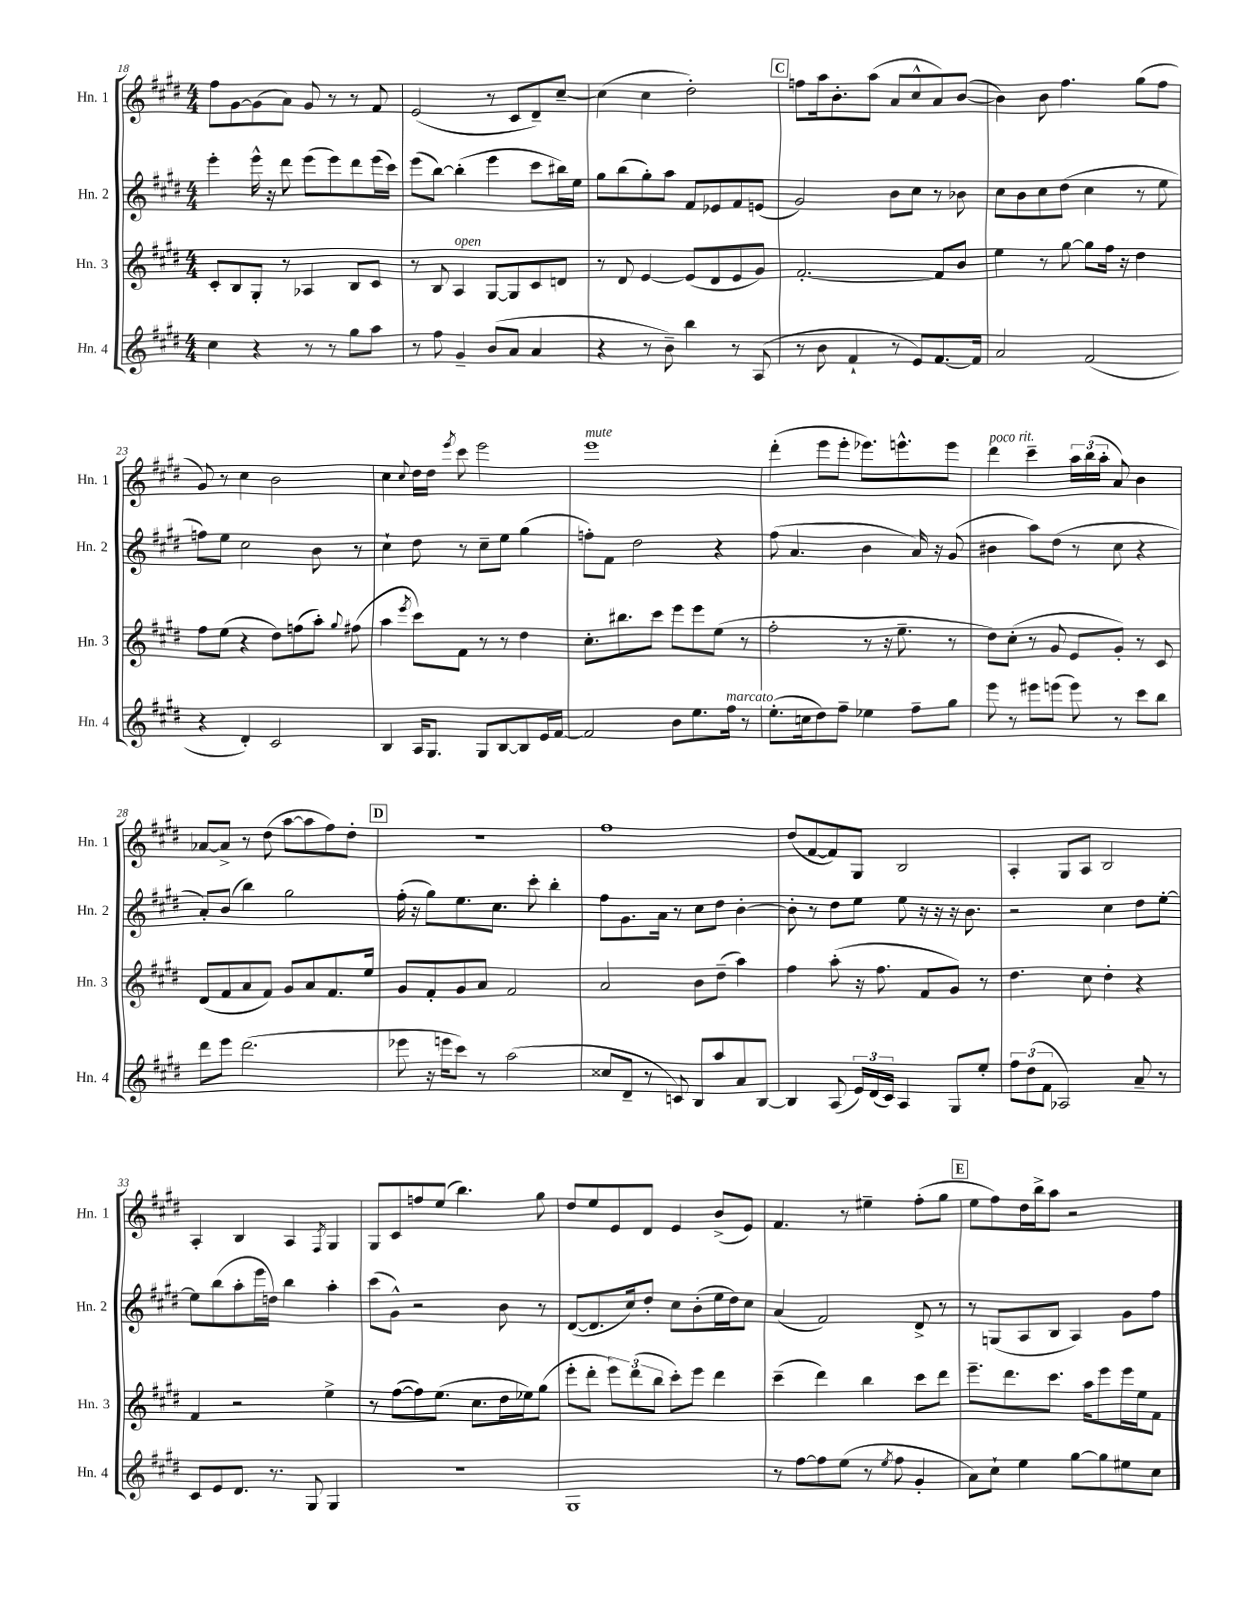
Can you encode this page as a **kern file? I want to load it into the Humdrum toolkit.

**kern	**kern	**kern	**kern
*staff4	*staff3	*staff2	*staff1
*clefG2	*clefG2	*clefG2	*clefG2
*k[f#c#g#d#]	*k[f#c#g#d#]	*k[f#c#g#d#]	*k[f#c#g#d#]
*M4/4	*M4/4	*M4/4	*M4/4
4cc#\	8c#'/L	4eee'\	8ff#\L
.	8B/	.	[8g#\
4r	8G#'/J	16eee^^\	(8g#\]
.	.	16r	.
.	8r	8ddd#\	8a\J)
8r	4A-/	(8eee\L	8g#/
8r	.	8eee\)	8r
8gg#\L	8B/L	8ddd#\	8r
8aa\J	8c#/J	(16eee\L	8f#/
.	.	16ccc#\JJ)	.
=	=	=	=
8r	8r	(8eee\L	(2e/
8ff#\	8B/	[8bb\J)	.
4g#~/	4A/	(4bb'\]	.
(8b/L	[8G#/L	4eee\	8r
8a/J	8G#/]	.	8c#/L
4a/	8c#/	8ccc#\L	8d#~/)
.	8d/J	16bb#\L)	[8cc#~/J
.	.	16ee\JJ	.
=	=	=	=
4r	8r	8gg#\L	(4cc#\]
.	8d#/	(8bb\	.
8r	[4e/	8gg#'\)	4cc#\
8b~\)	.	8aa\J	.
4bb\	(8e/]L	8f#/L	2dd#'\)
.	8d#/	8e-/	.
8r	8e/	8f#/	.
(8A/	8g#/J)	(8e/J	.
=	=	=	=
8r	[2.f#'/	2g#/)	8ff\L
8b\	.	.	16aa\k
.	.	.	8.b'\
4f#`/	.	.	.
.	.	.	(8aa\J
8r	.	8b\L	8a/L
8e/L)	.	8cc#\J	8cc#^^/
[8.f#/	8f#/]L	8r	8a/)
.	8b/J	8b-\	([8b/J
16f#/]Jk	.	.	.
=	=	=	=
2a/	4ee\	8cc#\L	4b\])
.	.	8b\	.
.	8r	8cc#\	8b\
.	[8gg#\	(8dd#\J	4.ff#\
(2f#/	8gg#\]L	4cc#\	.
.	16ff#\Jk	.	.
.	16r	.	.
.	4dd#\	8r	(8gg#\L
.	.	8ee\	8ff#\J
=	=	=	=
4r	8ff#\L	8ff\L)	8g#/)
.	(8ee\J	8ee\J	8r
4d#'/)	4r	2cc#\	4cc#\
2c#/	8dd#\L)	.	2b\
.	(8ff\	.	.
.	8aa'\J)	8b\	.
.	8qqgg#/	.	.
.	(8ff#\	8r	.
=	=	=	=
4B/	4aa\	4cc#`\	4cc#\
.	8qeee/	.	8qqcc#/
16A/LK	8ccc#\L)	8dd#\	16dd#\LL
8.G#/J	.	.	16dd#\JJ
.	.	.	8qeee/
.	8f#\J	8r	8ccc#\
8G#/L	8r	8cc#~\L	2eee\
[8B/	8r	8ee\J	.
8B/]	4dd#\	(4gg#\	.
16e/L	.	.	.
[16f#/JJ	.	.	.
=	=	=	=
2f#/]	8.cc#'\L	8ff'\L)	1eee
.	.	8f#\J	.
.	8.bb#\	.	.
.	.	2dd#\	.
.	8ccc#\J	.	.
8b\L	8eee\L	.	.
8.ee\	8eee\	.	.
.	(8ee\J	4r	.
16ff#\Jk	.	.	.
8r	8r	.	.
=	=	=	=
(8.ee'\L	2ff#'\	(8ff#\	(4ddd#'\
.	.	4.a/	.
16cc\k	.	.	.
8dd#\)	.	.	8eee\L
8ff#~\J	.	.	8eee'\J
4ee-\	8r	4b\	8.eee-\L)
.	16r	.	.
.	8.ee~\	.	8.eee^^\
8ff#~\L	.	16a/)	.
.	.	16r	.
8gg#\J	8r	(8g#/	8eee\J
=	=	=	=
8eee\	8dd#\L)	4b#\	4ddd#\
8r	(8cc#'\J	.	.
8eee#\L	8r	8aa\L)	4ccc#~\
(8eee\J	8g#/	(8dd#\J	.
8eee\)	8e/L	8r	24aa\LL
.	.	.	(24bb\
.	.	.	24aa'\JJ
8r	8g#'/J)	8cc#\	8a/)
8ccc#\L	8r	4r	4b\
8bb\J	8c#/	.	.
=	=	=	=
8ddd#\L	(8d#/L	8a'/L)	[8a-/L
8eee\J	8f#/	(8b/J	8a-^/]J
(2.ddd#\	8a/	4bb\)	8r
.	8f#/J)	.	(8dd#\
.	8g#/L	2gg#\	[8aa\L
.	8a/	.	8aa\]
.	8.f#/	.	8ff#\)
.	.	.	8dd#'\J
.	16ee/Jk	.	.
=	=	=	=
8eee-\	8g#/L	(16ff#'\	1r
.	.	16r	.
16r	8f#'/	8gg#\L)	.
16eee\LK	.	.	.
8ccc#\J)	8g#/	8.ee\	.
8r	8a/J	.	.
.	.	8.cc#\J	.
(2aa\	2f#/	.	.
.	.	8ccc#'\	.
.	.	4bb'\	.
=	=	=	=
8cc##/L	2a/	8ff#\L	1ff#
8d#~/J	.	8.g#\	.
8r	.	.	.
.	.	16a\Jk	.
8c/)	.	8r	.
8B/L	8b\L	8cc#\L	.
8aa/	(8dd#~\J	8dd#\J	.
8a/	4aa\)	[4b'\	.
[8B/J	.	.	.
=	=	=	=
4B/]	4ff#\	8b'\]	(8dd#/L
.	.	8r	[8f#/
(8A/	(8aa'\	8dd#\L	8f#/])
24e/LL)	16r	8ee\J	8G#/J
(24d#/	.	.	.
.	8.ff#\	.	.
24c#/JJ)	.	.	.
4A/	.	8ee\	2B/
.	8f#/L	16r	.
.	.	16r	.
8G#/L	8g#/J)	16r	.
.	.	8.b\	.
8ee'/J	8r	.	.
=	=	=	=
12ff#\L	4.dd#\	2r	4A'/
(12dd#\	.	.	.
12f#\J	.	.	.
2A-/)	.	.	8G#/L
.	8cc#\	.	8A/J
.	4dd#'\	4cc#\	2B/
8a~/	4r	8dd#\L	.
8r	.	[8ee'\J	.
=	=	=	=
8c#/L	4f#/	8ee\]L	4A'/
8e/	.	(8bb\	.
8.d#/J	2r	8aa'\	4B/
.	.	16eee\L	.
8.r	.	16dd\JJ)	.
.	.	4bb\	4A/
8G#/	.	.	.
.	.	.	8qF#/
4G#/	4ee^\	4aa'\	4G#/
=	=	=	=
1r	8r	(8ccc#\L	8G#/L
.	([8ff#\L	8g#^^\J)	8c#/
.	8ff#\])	2r	8ff/
.	(8.ee\J	.	(8ee/J
.	.	.	4.bb\)
.	8.cc#\L	.	.
.	16dd#\L	8b\	.
.	16ee-\J)	.	.
.	(8gg#\J	8r	8gg#\
=	=	=	=
1G#	8eee'\L	([8d#/L	8dd#/L
.	8ddd#'\J	8.d#/]	8ee/
.	12eee\L)	.	8e/
.	.	16cc#/k)	.
.	(12ddd#\	.	.
.	.	8dd#'/J	8d#/J
.	12bb\J	.	.
.	8ccc#'\L)	8cc#\L	4e/
.	8eee\J	(8b'\	.
.	4ddd#\	16ee\L	(8b^/L
.	.	16dd#\J)	.
.	.	8cc#\J	8e/J)
=	=	=	=
8r	(4ccc#~\	(4a/	4.f#/
[8ff#\L	.	.	.
8ff#\]	4ddd#\)	2f#/)	.
(8ee\J	.	.	8r
8r	4bb\	.	4ee#~\
8qee/	.	.	.
8ff#\	.	.	.
4g#'/	8ccc#\L	8d#^/	(8ff#'\L
.	8ddd#\J	8r	8gg#\J
=	=	=	=
8a\L)	8.eee~\L	8r	8ee\L
8cc#`\J	.	(8G/L	8ff#\)
.	8.ddd#\	.	.
4ee\	.	8A/	16dd#\L
.	.	.	16bb^\J
.	8.ccc#\J	8B/J	8aa\J
[8gg#\L	.	4A/)	2r
.	16aa\LK	.	.
8gg#\]	8eee\	.	.
8ee#\	16eee\L	8g#\L	.
.	16ee\J	.	.
8cc#\J	8f#\J	8ff#\J	.
==	==	==	==
*-	*-	*-	*-
